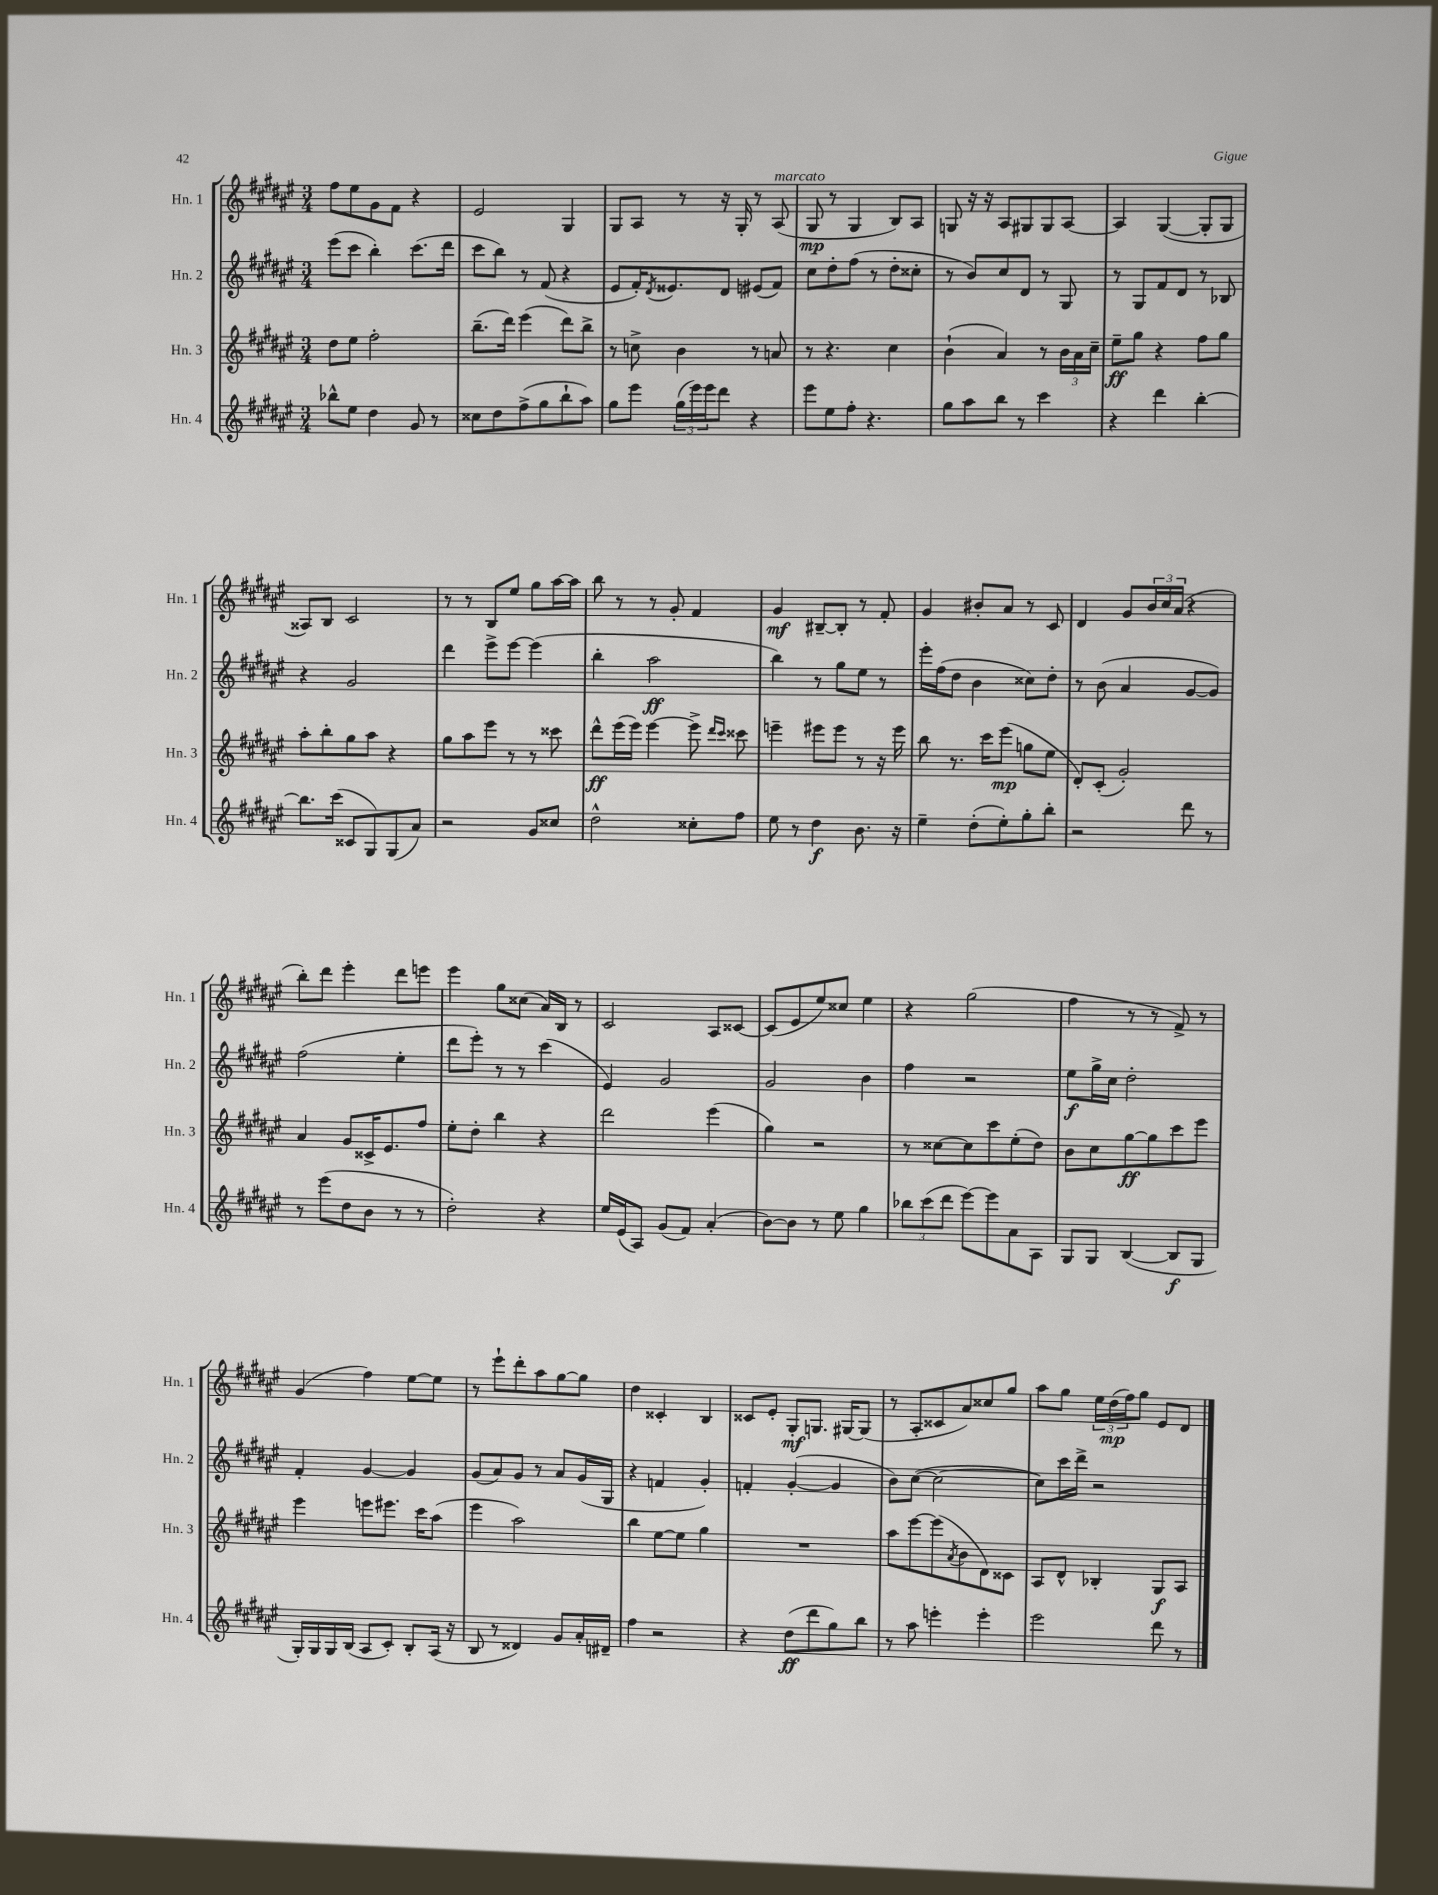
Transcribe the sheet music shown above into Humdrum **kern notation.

**kern	**kern	**kern	**kern
*staff4	*staff3	*staff2	*staff1
*clefG2	*clefG2	*clefG2	*clefG2
*k[f#c#g#d#a#e#]	*k[f#c#g#d#a#e#]	*k[f#c#g#d#a#e#]	*k[f#c#g#d#a#e#]
*M3/4	*M3/4	*M3/4	*M3/4
8bb-^^	8dd#	(8eee#	8ff#
8ee#	8ee#	8ccc#	8ee#
4dd#	2ff#'	4bb')	8g#
.	.	.	8f#
8g#	.	(8.ccc#	4r
8r	.	.	.
.	.	16ddd#	.
=	=	=	=
8cc##	(8.bb~	8ccc#	2e#
8dd#	.	8bb)	.
.	16ddd#)	.	.
(8ff#^	(4eee#	8r	.
8gg#	.	(8f#	.
8bb`	8ddd#)	4r	4G#
8aa#)	8bb^	.	.
=	=	=	=
8gg#	8r	8e#	8G#
8eee#	8cc^	16f#')	8A#
.	.	8qd#	.
.	.	8.e##	.
(24gg#	4b	.	8r
24eee#)	.	.	.
24eee#	.	.	.
8ddd#	.	8d#	16r
.	.	.	16G#'
4r	8r	(8e#	8r
.	8a	8f#)	(8A#
=	=	=	=
8eee#	8r	8cc#	8G#
8ee#	4.r	8dd#'	8r
8ff#'	.	(8ff#	4G#
4.r	.	8r	.
.	4cc#	8dd#'	8B)
.	.	8cc##'	8A#
=	=	=	=
8gg#	(4b`	8r	8G
8aa#	.	8b)	16r
.	.	.	16r
8bb	4a#)	8cc#	8A#
8r	.	8d#	8G#
4ccc#	8r	8r	8G#
.	24b	8G#	[8A#
.	24a#	.	.
.	24cc#~	.	.
=	=	=	=
4r	8ee#~	8r	4A#]
.	8gg#	8G#	.
4ddd#	4r	8f#	([4G#
.	.	8d#	.
[4bb'	8ff#	8r	8G#']
.	8gg#	8B-	8G#
=	=	=	=
8.bb]	8aa#'	4r	8A##)
.	8bb'	.	8B
(16ccc#	.	.	.
8c##	8gg#	2g#	2c#
8G#)	8aa#	.	.
(8G#	4r	.	.
8a#)	.	.	.
=	=	=	=
2r	8gg#	4ddd#	8r
.	8aa#	.	8r
.	8eee#	8eee#^	8B
.	8r	[8eee#	8ee#
8g#	8r	(4eee#]	8gg#
8cc##	8ccc##	.	[16aa#
.	.	.	16aa#]
=	=	=	=
2dd#^^	8ddd#^^	4bb'	8bb
.	(16eee#	.	8r
.	16eee#)	.	.
.	[4eee#	2aa#	8r
.	.	.	8g#'
8cc##'	8eee#^]	.	4f#
.	16qqddd#	.	.
.	16qqccc#	.	.
8ff#	8ccc##	.	.
=	=	=	=
8ee#	4eee~	4bb)	4g#
8r	.	.	.
4dd#	8eee#	8r	[8B#~
.	8eee#	8gg#	8B#']
8.b	8r	8ee#	8r
.	16r	8r	8f#'
16r	16eee#	.	.
=	=	=	=
4ee#~	8bb	16eee#'	4g#
.	.	(16ff#	.
.	8.r	8dd#	.
(8dd#'	.	4b	8b#'
.	16ccc#	.	.
8ee#')	(8eee#	.	8a#
8gg#'	8gg	8cc##)	8r
8bb'	8ee#	8dd#'	8c#
=	=	=	=
2r	8d#')	8r	4d#
.	(8c#'	(8b	.
.	2g#')	4a#	8g#
.	.	.	24b
.	.	.	24cc#
.	.	.	(24a#
8ddd#	.	[8g#	4r
8r	.	8g#])	.
=	=	=	=
8r	4a#	(2ff#	8bb')
(8eee#	.	.	8ddd#
8dd#	8g#	.	4eee#'
8b	16c##^	.	.
.	8.e#	.	.
8r	.	4ee#'	8ddd#
8r	8ff#	.	8eee
=	=	=	=
2dd#')	8ee#'	8ddd#	4eee#
.	8dd#'	8eee#')	.
.	4bb	8r	8gg#
.	.	8r	(8cc##
4r	4r	(4ccc#	16a#)
.	.	.	16B
.	.	.	8r
=	=	=	=
16ee#	2ddd#	4e#)	2c#
(16e#	.	.	.
8A#)	.	.	.
(8g#	.	2g#	.
8f#)	.	.	.
(4a#'	(4eee#	.	8A#
.	.	.	[8c##
=	=	=	=
[8b)	4gg#)	2g#	(8c##]
8b]	.	.	8e#
8r	2r	.	8ee#)
8ee#	.	.	8cc##
4gg#	.	4b	4ee#
=	=	=	=
12bb-	8r	4ff#	4r
(12ccc#	.	.	.
.	[8cc##	.	.
12ddd#	.	.	.
[8eee#)	8cc##]	2r	(2gg#
8eee#]	8ccc#	.	.
8a#	(8ee#'	.	.
8A#	8dd#)	.	.
=	=	=	=
8G#	8b	8ee#	4ff#
8G#	8cc#	16gg#^	.
.	.	16cc#	.
([4B	[8gg#	2dd#'	8r
.	8gg#]	.	8r
8B]	8ccc#	.	8f#^)
8G#	8eee#	.	8r
=	=	=	=
16G#')	4eee#	4f#'	(4g#
16G#	.	.	.
16G#	.	.	.
(16B	.	.	.
8A#	8eee	[4g#	4ff#)
8c#')	8.eee#	.	.
8B'	.	4g#]	[8ee#
.	16ccc#	.	.
(16A#	(8aa#	.	8ee#]
16r	.	.	.
=	=	=	=
8B	4eee#	(8g#	8r
8r	.	8a#)	8eee#`
4d##)	2aa#)	8g#	8ddd#'
.	.	8r	8aa#
8g#	.	8a#	[8gg#
16a#'	.	(16g#	8gg#]
16d#~	.	16G#	.
=	=	=	=
4ff#	4bb	4r	4dd#
2r	[8ee#	4f	4c##'
.	8ee#]	.	.
.	4gg#	4g#')	4B
=	=	=	=
4r	2.r	4f'	8c##
.	.	.	8e#'
(8dd#	.	([4g#'	8G#'
8ddd#	.	.	8.G
8gg#)	.	4g#]	.
.	.	.	[16G#
8bb	.	.	(8G#]
=	=	=	=
8r	8aa#	8b)	8r
8aa#	[8eee#	([8cc#	8A#'
4eee'	(8eee#]	2cc#_	8c##
.	8qa#	.	.
.	8b	.	8a#)
4eee'	8d#)	.	8cc##
.	8c##	.	8gg#
=	=	=	=
2eee#	8A#	8cc#])	8aa#
.	8d#^^	16ccc#	8gg#
.	.	16ddd#^	.
.	4B-'	2r	24ee#
.	.	.	(24dd#
.	.	.	24ff#)
.	.	.	8gg#
8ddd#	8G#	.	8e#
8r	8A#	.	8d#
==	==	==	==
*-	*-	*-	*-
